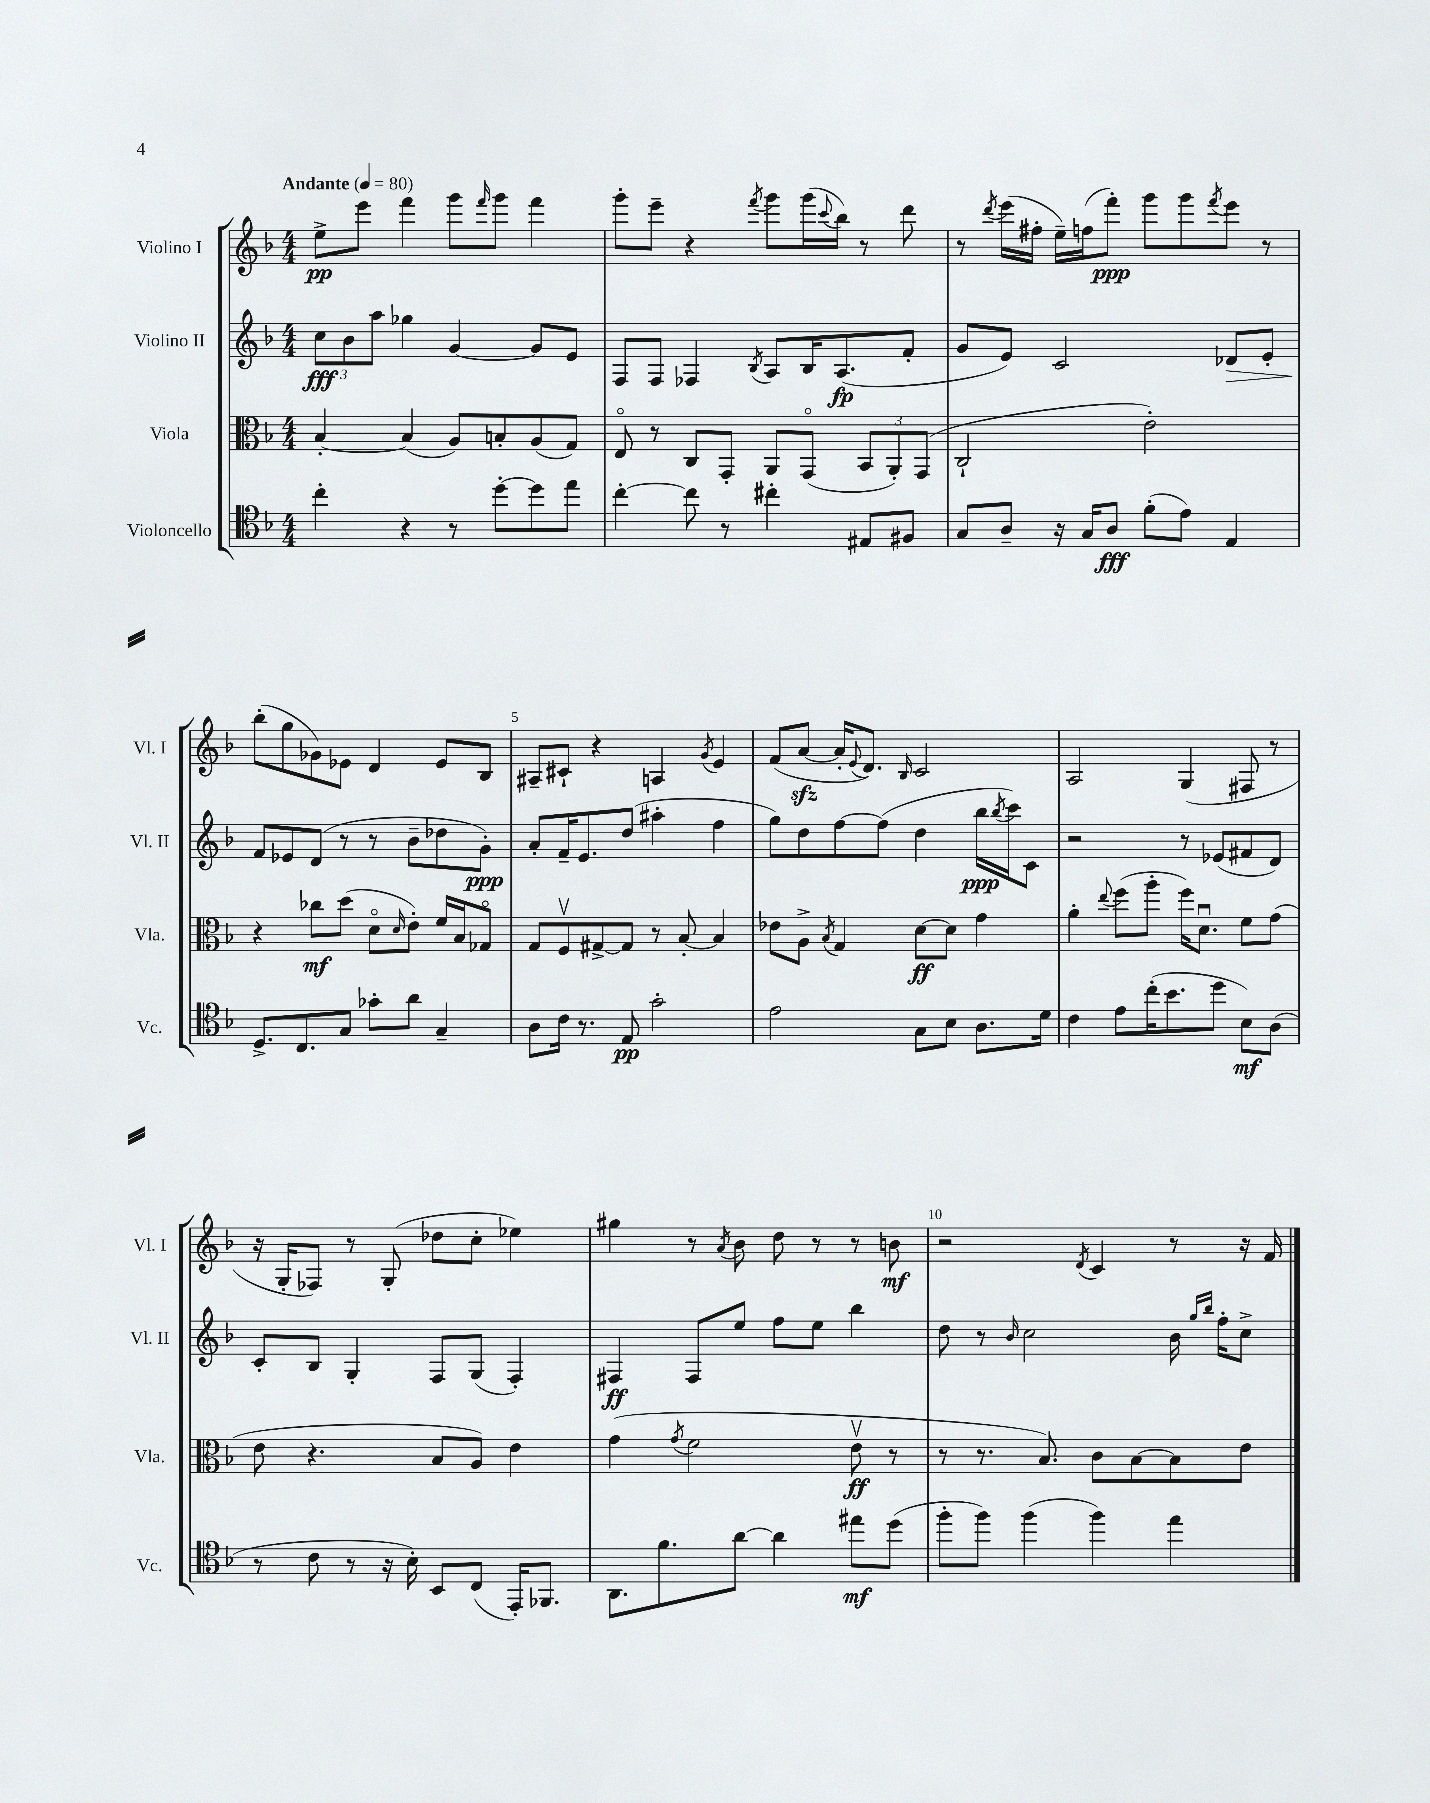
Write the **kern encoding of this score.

**kern	**dynam	**kern	**dynam	**kern	**dynam	**kern	**dynam
*part4	*part4	*part3	*part3	*part2	*part2	*part1	*part1
*staff4	*staff4	*staff3	*staff3	*staff2	*staff2	*staff1	*staff1
*I"Violoncello	*	*I"Viola	*	*I"Violino II	*	*I"Violino I	*
*I'Vc.	*	*I'Vla.	*	*I'Vl. II	*	*I'Vl. I	*
*clefC4	*	*clefC3	*	*clefG2	*	*clefG2	*
*k[b-]	*	*k[b-]	*	*k[b-]	*	*k[b-]	*
*M4/4	*	*M4/4	*	*M4/4	*	*M4/4	*
*MM80	*	*MM80	*	*MM80	*	*MM80	*
=1	=1	=1	=1	=1	=1	=1	=1
!	!	!	!	!	!	!LO:TX:a:B:t=Andante	!
4cc'\	.	[4B-'/	.	12cc\L	fff	8ee^\L	pp
.	.	.	.	12b-\	.	.	.
.	.	.	.	.	.	8eee\J	.
.	.	.	.	12aa\J	.	.	.
4r	.	(4B-/]	.	4gg-X\	.	4fff\	.
8r	.	8A/L)	.	[4g/	.	8ggg\L	.
.	.	.	.	.	.	16qqfff/	.
[8dd'\L	.	8Bn'/	.	.	.	8ggg\J	.
8dd\]	.	(8A/	.	8g/L]	.	4fff\	.
8ee\J	.	8G/J)	.	8e/J	.	.	.
=2	=2	=2	=2	=2	=2	=2	=2
[4cc'\	.	8E/	.	8F/L	.	8ggg'\L	.
.	.	8r	.	8F/J	.	8eee~\J	.
8cc\]	.	8C/L	.	4F-X/	.	4r	.
8r	.	8GG'/J	.	.	.	.	.
.	.	.	.	8qB-/	.	8qfff/	.
4cc#X'\	.	8AA/L	.	8A/L	.	8ggg\L	.
.	.	(8GG/J	.	16B-/K	.	(16ggg\L	.
.	.	.	.	.	.	8qqccc/	.
.	.	.	.	(8.A/	fp	16bb-\JJ)	.
8E#X/L	.	12BB-/L	.	.	.	8r	.
.	.	12AA'/)	.	.	.	.	.
8F#X/J	.	.	.	8f'/J	.	8ddd\	.
.	.	(12GG/J	.	.	.	.	.
=3	=3	=3	=3	=3	=3	=3	=3
8G/L	.	2C`/	.	8g/L	.	8r	.
.	.	.	.	.	.	8qddd/	.
8A~/J	.	.	.	8e/J)	.	(16eee\LL	.
.	.	.	.	.	.	16ff#X'\JJ	.
16r	.	.	.	2c/	.	16ee~\LL)	.
16G/KL	.	.	.	.	.	(16ffn\J	.
8A/J	fff	.	.	.	.	8fff'\J)	ppp
(8f'\L	.	2e'\)	.	.	.	8ggg\L	.
8e\J)	.	.	.	.	.	8ggg\	.
.	.	.	.	.	.	8qfff/	.
!	!	!	!	!	!LO:HP:b	!	!
4E/	.	.	.	8d-X/L	>	8eee\J	.
.	.	.	.	8e'/J	.	8r	.
!!LO:LB:g=z
=4	=4	=4	=4	=4	=4	=4	=4
8.D^/L	.	4r	.	8f/L	.	(8bb-'\L	.
.	.	.	.	8e-X/	]	8gg\	.
8.C/	.	.	.	.	.	.	.
.	.	8cc-X\L	mf	(8d/J	.	8g-X\)	.
8G/J	.	(8dd\J	.	8r	.	8e-X\J	.
8g-X'\L	.	8d\L	.	8r	.	4d/	.
.	.	16qqd/	.	.	.	.	.
8a\J	.	8e'\J)	.	8b-~\L	.	.	.
4G~/	.	16f/LL	.	8dd-X\	.	8e-/L	.
.	.	16B-/J	.	.	.	.	.
.	.	8G-X/J	.	8g'\J)	ppp	8B-/J	.
=5	=5	=5	=5	=5	=5	=5	=5
8A\L	.	8G/L	.	8a'/L	.	8A#X~/L	.
16c\Jk	.	8Fv/	.	16f~/K	.	8c#X`/J	.
8.r	.	.	.	8.e/	.	.	.
.	.	[8G#X^/	.	.	.	4r	.
8E/	pp	8G#/J]	.	(8dd/J	.	.	.
2g'\	.	8r	.	4aa#X'\	.	4An/	.
.	.	[8B-'/	.	.	.	.	.
.	.	.	.	.	.	8qg/	.
.	.	4B-/]	.	4ff\	.	4e/	.
=6	=6	=6	=6	=6	=6	=6	=6
2e\	.	8e-X\L	.	8gg\L)	.	(8f/L	.
.	.	8A^\J	.	8dd\	.	[8azz/J	.
.	.	8qB-/	.	.	.	.	.
.	.	4G/	.	[8ff\	.	16a'/KL]	.
.	.	.	.	.	.	8qqe/	.
.	.	.	.	.	.	8.d/J)	.
.	.	.	.	(8ff\J]	.	.	.
.	.	.	.	.	.	16qqB-/	.
8G\L	.	[8d\L	ff	4dd\	.	2c/	.
8B-\J	.	8d\J]	.	.	.	.	.
8.A\L	.	4g\	.	16bb-\LL	ppp	.	.
.	.	.	.	8qbb-/	.	.	.
.	.	.	.	16ccc\J)	.	.	.
.	.	.	.	8c\J	.	.	.
16d\Jk	.	.	.	.	.	.	.
=7	=7	=7	=7	=7	=7	=7	=7
4c\	.	4a'\	.	2r	.	2A/	.
.	.	8qqee/	.	.	.	.	.
8e\L	.	(8ff\L	.	.	.	.	.
(16cc'\K	.	8aa'\J	.	.	.	.	.
8.b-\	.	.	.	.	.	.	.
.	.	16ff\KL)	.	8r	.	(4G/	.
.	.	8.du\J	.	.	.	.	.
8dd\J	.	.	.	(8e-X/L	.	.	.
8B-\L)	mf	8f\L	.	8f#X/	.	8F#X/	.
(8A\J	.	(8g\J	.	8d/J)	.	8r	.
!!LO:LB:g=z
=8	=8	=8	=8	=8	=8	=8	=8
8r	.	8e\	.	8c'/L	.	16r	.
.	.	.	.	.	.	16G'/KL	.
8c\	.	4.r	.	8B-/J	.	8F-X/J)	.
8r	.	.	.	4G'/	.	8r	.
16r	.	.	.	.	.	(8G'/	.
16B-'\)	.	.	.	.	.	.	.
8BB-/L	.	8B-/L	.	8F/L	.	8dd-X\L	.
(8C/J	.	8A/J)	.	(8G/J	.	8cc'\J	.
16EE'/KL)	.	4e\	.	4F'/)	.	4ee-X\)	.
8.FF-X/J	.	.	.	.	.	.	.
=9	=9	=9	=9	=9	=9	=9	=9
8.AA\L	.	(4g\	.	4F#X/	ff	4gg#X\	.
8.f\	.	.	.	.	.	.	.
.	.	8qg/	.	.	.	.	.
.	.	2f\	.	8F#/L	.	8r	.
.	.	.	.	.	.	8qa/	.
[8a\J	.	.	.	8ee/J	.	8b-\	.
4a\]	.	.	.	8ff\L	.	8dd\	.
.	.	.	.	8ee\J	.	8r	.
8ee#X\L	mf	8ev\	ff	4bb-\	.	8r	.
(8dd\J	.	8r	.	.	.	8bn\	mf
=10	=10	=10	=10	=10	=10	=10	=10
8ff'\L	.	8r	.	8dd\	.	2r	.
8ff\J)	.	8.r	.	8r	.	.	.
.	.	.	.	16qqb-/	.	.	.
(4ff\	.	.	.	2cc\	.	.	.
.	.	8.B-/)	.	.	.	.	.
.	.	.	.	.	.	8qd/	.
4ff\)	.	8c\L	.	.	.	4c/	.
.	.	[8B-\	.	.	.	.	.
4ee\	.	8B-\]	.	16b-\	.	8r	.
.	.	.	.	16qqgg/LL	.	.	.
.	.	.	.	16qqbb-/JJ	.	.	.
.	.	.	.	16ff'\KL	.	.	.
.	.	8e\J	.	8cc^\J	.	16r	.
.	.	.	.	.	.	16f/	.
==	==	==	==	==	==	==	==
*-	*-	*-	*-	*-	*-	*-	*-
